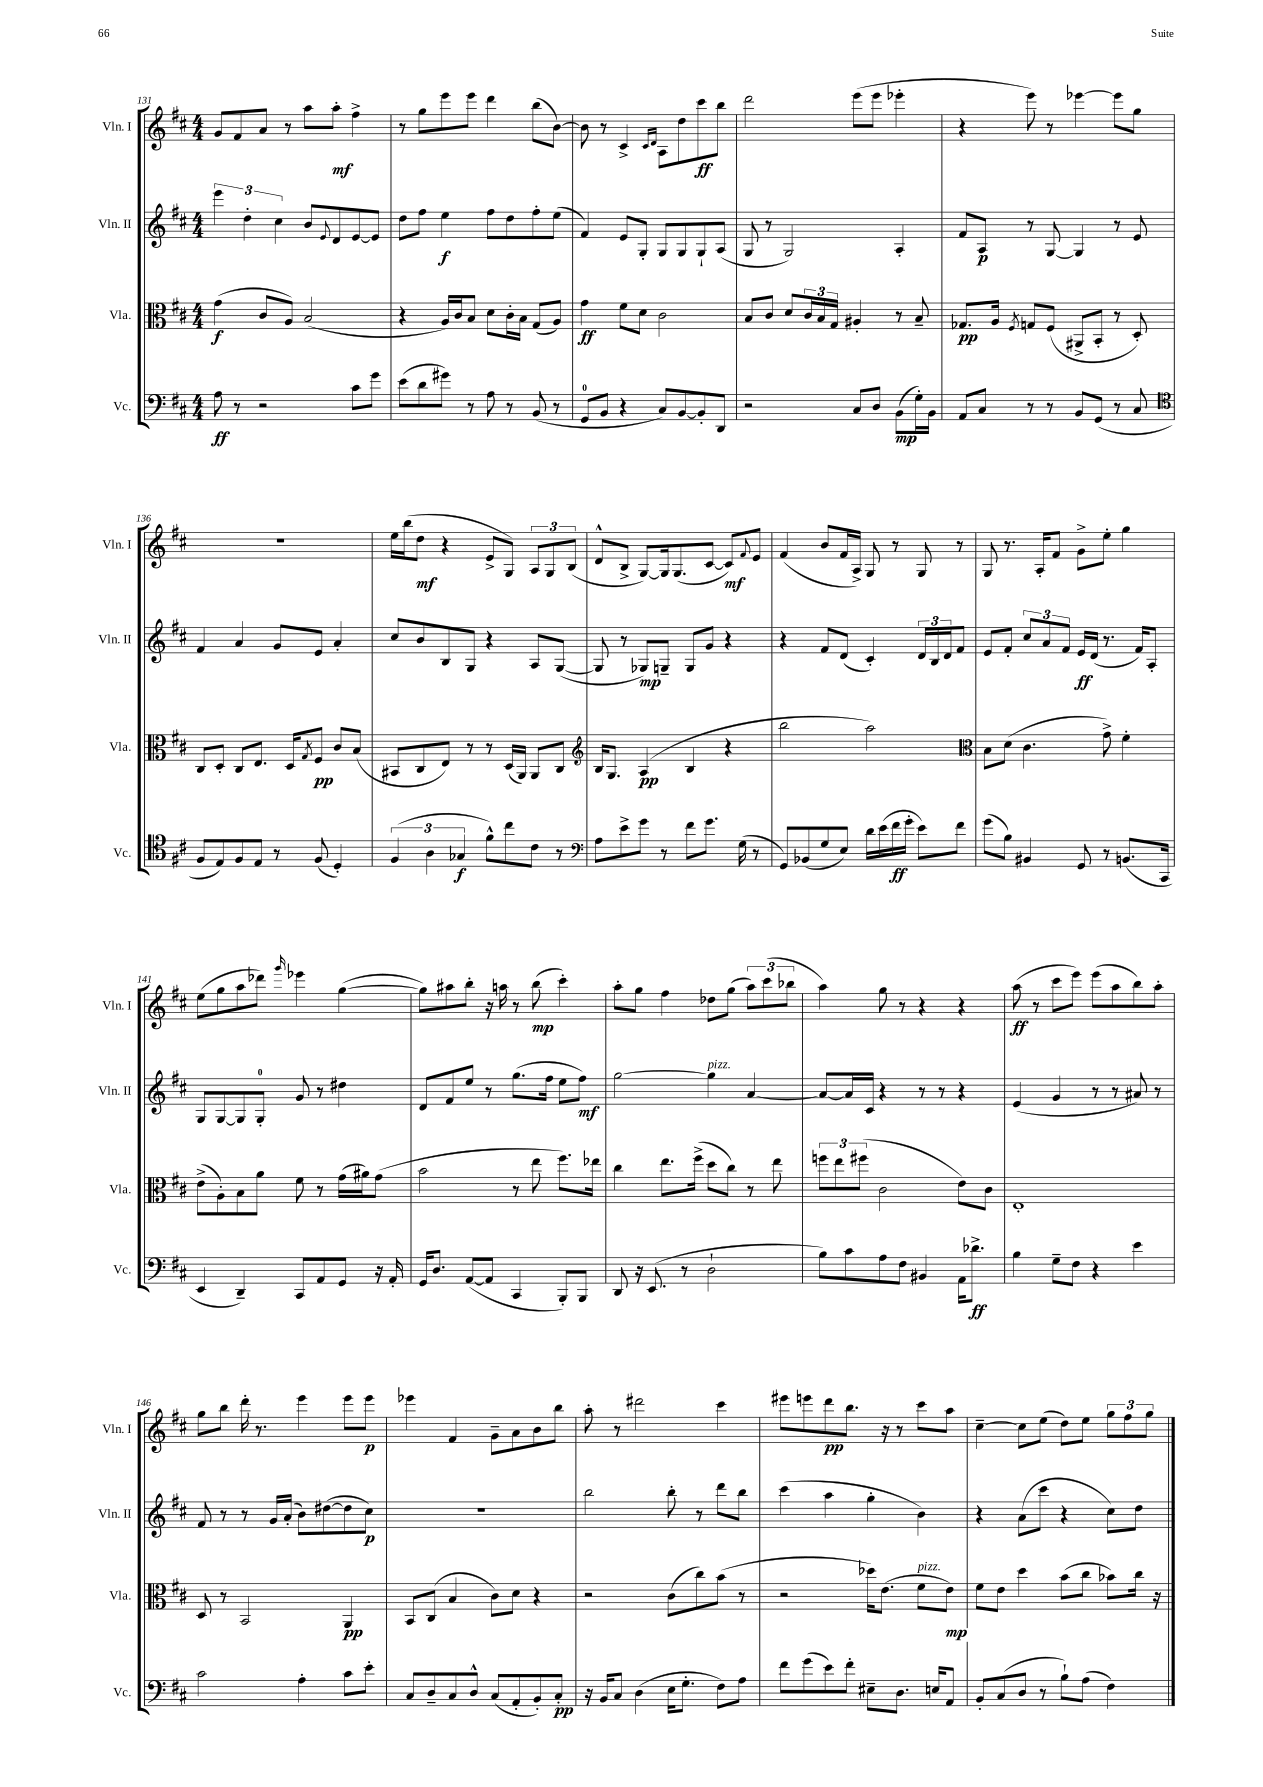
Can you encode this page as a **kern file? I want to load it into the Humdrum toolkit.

**kern	**dynam	**kern	**dynam	**kern	**dynam	**kern	**dynam
*part4	*part4	*part3	*part3	*part2	*part2	*part1	*part1
*staff4	*staff4	*staff3	*staff3	*staff2	*staff2	*staff1	*staff1
*I"Vc.	*	*I"Vla.	*	*I"Vln. II	*	*I"Vln. I	*
*I'Vc.	*	*I'Vla.	*	*I'Vln. II	*	*I'Vln. I	*
*clefF4	*	*clefC3	*	*clefG2	*	*clefG2	*
*k[f#c#]	*	*k[f#c#]	*	*k[f#c#]	*	*k[f#c#]	*
*M4/4	*	*M4/4	*	*M4/4	*	*M4/4	*
=131	=131	=131	=131	=131	=131	=131	=131
8A\	ff	(4g\	f	6eee\	.	8g/L	.
8r	.	.	.	.	.	8f#/	.
.	.	.	.	6dd'\	.	.	.
2r	.	8c#/L	.	.	.	8a/J	.
.	.	.	.	6cc#\	.	.	.
.	.	8A/J)	.	.	.	8r	.
.	.	(2B/	.	8b/L	.	8aa\L	.
.	.	.	.	8qqe/	.	.	.
.	.	.	.	8d/	.	8aa'\J	mf
8c#\L	.	.	.	[8e/	.	4ff#^\	.
8g\J	.	.	.	8e/J]	.	.	.
=132	=132	=132	=132	=132	=132	=132	=132
(8e\L	.	4r	.	8dd\L	.	8r	.
8d\	.	.	.	8ff#\J	.	8gg\L	.
8g#X\J)	.	16A/LL)	.	4ee\	f	8eee\	.
.	.	16c#/J	.	.	.	.	.
8r	.	8B/J	.	.	.	8eee\J	.
8A\	.	8d\L	.	8ff#\L	.	4ddd\	.
8r	.	16c#'\L	.	8dd\	.	.	.
.	.	16B\JJ	.	.	.	.	.
(8BB/	.	(8G/L	.	8ff#'\	.	(8bb\L	.
8r	.	8A/J)	.	(8ee\J	.	[8b\J)	.
=133	=133	=133	=133	=133	=133	=133	=133
8GG/L	.	4g\	ff	4f#/)	.	8b\]	.
8BB/J	.	.	.	.	.	8r	.
4r	.	8f#\L	.	8e/L	.	4c#^/	.
.	.	8d\J	.	8G'/J	.	.	.
.	.	.	.	.	.	16qqc#/LL	.
.	.	.	.	.	.	16qqd/JJ	.
8C#/L)	.	2c#\	.	8G/L	.	8A\L	.
[8BB/	.	.	.	8G/	.	8dd\	.
8BB'/]	.	.	.	8G`/	.	8ccc#\	ff
8DD/J	.	.	.	(8A/J	.	8bb\J	.
=134	=134	=134	=134	=134	=134	=134	=134
2r	.	8B/L	.	8G/	.	2ddd\	.
.	.	8c#/J	.	8r	.	.	.
.	.	8d/L	.	2G/)	.	.	.
.	.	24c#/L	.	.	.	.	.
.	.	24B/	.	.	.	.	.
.	.	24G/JJ	.	.	.	.	.
8C#/L	.	4A#X'/	.	.	.	(8eee\L	.
8D/J	.	.	.	.	.	8eee\J	.
(8BB\L	mp	8r	.	4A'/	.	4eee-X'\	.
16G'\L)	.	8B~/	.	.	.	.	.
16BB\JJ	.	.	.	.	.	.	.
=135	=135	=135	=135	=135	=135	=135	=135
8AA/L	.	8.G-X/L	pp	8f#/L	.	4r	.
8C#/J	.	.	.	8A/J	p	.	.
.	.	16A/Jk	.	.	.	.	.
.	.	8qF#/	.	.	.	.	.
8r	.	8Gn/L	.	8r	.	8eee\)	.
8r	.	(8F#/J	.	[8G/	.	8r	.
8BB/L	.	8AA#X^/L	.	4G/]	.	[4eee-X\	.
(8GG/J	.	8BB'/J	.	.	.	.	.
8r	.	8r	.	8r	.	8eee-\L]	.
8C#/	.	8D'/)	.	8e/	.	8gg\J	.
!!LO:LB:g=z
=136	=136	=136	=136	=136	=136	=136	=136
*clefC4	*	*	*	*	*	*	*
8F#/L	.	8C#/L	.	4f#/	.	1r	.
8E/)	.	8D'/J	.	.	.	.	.
8F#/	.	8C#/L	.	4a/	.	.	.
8E/J	.	8.E/J	.	.	.	.	.
8r	.	.	.	8g/L	.	.	.
.	.	16D/KL	.	.	.	.	.
.	.	8qG/	.	.	.	.	.
(8F#/	.	8F#/J	pp	8e/J	.	.	.
4D'/)	.	8c#/L	.	4a'/	.	.	.
.	.	(8B/J	.	.	.	.	.
=137	=137	=137	=137	=137	=137	=137	=137
(6F#/	.	8BB#X/L	.	8cc#/L	.	16ee\LL	.
.	.	.	.	.	.	(16bb\J	.
.	.	8C#/	.	8b/	.	8dd\J	mf
6A\	.	.	.	.	.	.	.
.	.	8E/J)	.	8B/	.	4r	.
6G-X/	f	.	.	.	.	.	.
.	.	8r	.	8G/J	.	.	.
8f#^^\L)	.	8r	.	4r	.	8e^/L	.
8cc#\	.	(16D/LL	.	.	.	8G/J)	.
.	.	16AA/JJ)	.	.	.	.	.
8c#\J	.	8AA/L	.	8A/L	.	12A/L	.
.	.	.	.	.	.	12G/	.
8r	.	8C#/J	.	([8G/J	.	.	.
.	.	.	.	.	.	(12B/J	.
=138	=138	=138	=138	=138	=138	=138	=138
*clefF4	*	*clefG2	*	*	*	*	*
8A\L	.	16B/KL	.	8G/]	.	8d^^/L	.
.	.	8.G/J	.	.	.	.	.
8e^\	.	.	.	8r	.	8B^/J	.
8g\J	.	(4A/	pp	8G-X/L)	mp	[8G/L)	.
8r	.	.	.	8Gn~/J	.	16G/k]	.
.	.	.	.	.	.	(8.G/	.
8f#\L	.	4B/	.	8G/L	.	.	.
8.g\J	.	.	.	8g/J	.	[8c#/J	.
.	.	4r	.	4r	.	8c#/L])	mf
(16G\	.	.	.	.	.	.	.
.	.	.	.	.	.	8qqf#/	.
8r	.	.	.	.	.	8e/J	.
=139	=139	=139	=139	=139	=139	=139	=139
8GG/L)	.	2bb\	.	4r	.	(4f#/	.
(8BB-X/	.	.	.	.	.	.	.
8G/	.	.	.	8f#/L	.	8b/L	.
8E/J)	.	.	.	(8d/J	.	16f#/L	.
.	.	.	.	.	.	16A^/JJ)	.
16d\LL	.	2aa\)	.	4c#'/)	.	8G/	.
(16e\	.	.	.	.	.	.	.
16f#\	ff	.	.	.	.	8r	.
16g'\JJ	.	.	.	.	.	.	.
8e\L)	.	.	.	24d/LL	.	8G/	.
.	.	.	.	24B/	.	.	.
.	.	.	.	24d/J	.	.	.
8f#\J	.	.	.	8f#/J	.	8r	.
=140	=140	=140	=140	=140	=140	=140	=140
*	*	*clefC3	*	*	*	*	*
(8g\L	.	8B\L	.	8e/L	.	8G/	.
8B\J)	.	(8d\J	.	8f#'/J	.	8.r	.
4BB#X/	.	4.c#\	.	12cc#/L	.	.	.
.	.	.	.	.	.	16A'/KL	.
.	.	.	.	12a/	.	.	.
.	.	.	.	.	.	8f#/J	.
.	.	.	.	12f#/J	.	.	.
8GG/	.	.	.	16e/LL	ff	8g^\L	.
.	.	.	.	(16d/JJ	.	.	.
8r	.	8g^\)	.	8.r	.	8ee'\J	.
(8.BBn/L	.	4f#'\	.	.	.	4gg\	.
.	.	.	.	16f#/KL)	.	.	.
.	.	.	.	8A'/J	.	.	.
16CC#/Jk	.	.	.	.	.	.	.
!!LO:LB:g=z
=141	=141	=141	=141	=141	=141	=141	=141
4EE/	.	(8e^\L	.	8G/L	.	(8ee\L	.
.	.	8A'\)	.	[8G/	.	8gg\	.
4DD~/)	.	8B\	.	8G/]	.	8aa\	.
.	.	8a\J	.	8G'/J	.	8ddd-X\J)	.
.	.	.	.	.	.	16qqggg/	.
8CC#/L	.	8f#\	.	8g/	.	4eee-X\	.
8AA/	.	8r	.	8r	.	.	.
8GG/J	.	(16g\LL	.	4dd#X\	.	([4gg\	.
.	.	16a#X\J)	.	.	.	.	.
16r	.	(8g\J	.	.	.	.	.
16AA'/	.	.	.	.	.	.	.
=142	=142	=142	=142	=142	=142	=142	=142
16GG/KL	.	2b\	.	8d/L	.	8gg\L])	.
8.D/J	.	.	.	.	.	.	.
.	.	.	.	8f#/	.	8aa#X\	.
([8AA/L	.	.	.	8ee/J	.	8bb'\J	.
8AA/J]	.	.	.	8r	.	16r	.
.	.	.	.	.	.	16aan\	.
4CC#/	.	8r	.	(8.gg\L	.	8r	.
.	.	8ee\	.	.	.	(8bb\	mp
.	.	.	.	16ff#\Jk	.	.	.
8BBB'/L)	.	8.ff#\L)	.	8ee\L	.	4ccc#'\)	.
8BBB/J	.	.	.	8ff#\J)	mf	.	.
.	.	16ee-X\Jk	.	.	.	.	.
=143	=143	=143	=143	=143	=143	=143	=143
8DD/	.	4cc#\	.	[2gg\	.	8aa'\L	.
16r	.	.	.	.	.	8gg\J	.
(8.EE/	.	.	.	.	.	.	.
.	.	8.ee\L	.	.	.	4ff#\	.
8r	.	.	.	.	.	.	.
.	.	(16ff#^\Jk	.	.	.	.	.
!	!	!	!	!LO:TX:a:i:t=pizz.	!	!	!
2D`\	.	8dd\L	.	4gg\]	.	8dd-X\L	.
.	.	8cc#\J)	.	.	.	(8gg\J	.
.	.	8r	.	[4a/	.	12aa\L)	.
.	.	.	.	.	.	(12ccc#\	.
.	.	8ee\	.	.	.	.	.
.	.	.	.	.	.	12bb-X\J	.
=144	=144	=144	=144	=144	=144	=144	=144
8B\L)	.	12ffn\L	.	8a/L_	.	4aa\)	.
.	.	12ee\	.	.	.	.	.
8c#\	.	.	.	16a/L]	.	.	.
.	.	(12ff#X\J	.	.	.	.	.
.	.	.	.	16c#/JJ	.	.	.
8A\	.	2c#\	.	4r	.	8gg\	.
8F#\J	.	.	.	.	.	8r	.
4BB#X/	.	.	.	8r	.	4r	.
.	.	.	.	8r	.	.	.
16AA\KL	.	8e\L)	.	4r	.	4r	.
8.d-X^\J	ff	.	.	.	.	.	.
.	.	8c#\J	.	.	.	.	.
=145	=145	=145	=145	=145	=145	=145	=145
4B\	.	1E'	.	(4e/	.	(8aa\	ff
.	.	.	.	.	.	8r	.
8G~\L	.	.	.	4g/	.	8ccc#\L	.
8F#\J	.	.	.	.	.	8eee\J)	.
4r	.	.	.	8r	.	(8eee\L	.
.	.	.	.	8r	.	8aa\	.
4e\	.	.	.	8a#X/)	.	8bb\)	.
.	.	.	.	8r	.	8aa'\J	.
!!LO:LB:g=z
=146	=146	=146	=146	=146	=146	=146	=146
2c#\	.	8D/	.	8f#/	.	8gg\L	.
.	.	8r	.	8r	.	8bb\J	.
.	.	2BB/	.	8r	.	16ddd'\	.
.	.	.	.	.	.	8.r	.
.	.	.	.	16g/LL	.	.	.
.	.	.	.	(16a'/JJ	.	.	.
4A'\	.	.	.	8b\L)	.	4eee\	.
.	.	.	.	([8dd#X\	.	.	.
8c#\L	.	4AA/	pp	8dd#\]	.	8eee\L	.
8e'\J	.	.	.	8cc#\J)	p	8eee\J	p
=147	=147	=147	=147	=147	=147	=147	=147
8C#/L	.	8BB/L	.	1r	.	4eee-X\	.
8D~/	.	(8C#/J	.	.	.	.	.
8C#/	.	4B/	.	.	.	4f#/	.
8D^^/J	.	.	.	.	.	.	.
(8C#/L	.	8c#\L)	.	.	.	8g~\L	.
8AA'/	.	8d\J	.	.	.	8a\	.
8BB'/)	.	4r	.	.	.	8b\	.
8C#'/J	pp	.	.	.	.	8bb\J	.
=148	=148	=148	=148	=148	=148	=148	=148
16r	.	2r	.	2bb\	.	8aa'\	.
16BB/KL	.	.	.	.	.	.	.
8C#/J	.	.	.	.	.	8r	.
(4D\	.	.	.	.	.	2ddd#X\	.
16E\KL	.	(8c#\L	.	8bb'\	.	.	.
8.G'\J	.	.	.	.	.	.	.
.	.	8cc#\)	.	8r	.	.	.
8F#\L)	.	(8b\J	.	8ddd\L	.	4ccc#\	.
8A\J	.	8r	.	8bb\J	.	.	.
=149	=149	=149	=149	=149	=149	=149	=149
8f#\L	.	2r	.	(4ccc#\	.	8eee#X\L	.
(8g\	.	.	.	.	.	8eeen\	.
8e\)	.	.	.	4aa\	.	8ddd\	pp
8f#'\J	.	.	.	.	.	8.bb\J	.
8E#X~\L	.	16dd-X\KL)	.	4gg'\	.	.	.
.	.	(8.e\J	.	.	.	16r	.
8.D\J	.	.	.	.	.	8r	.
!	!	!LO:TX:a:i:t=pizz.	!	!	!	!	!
.	.	8f#\L	.	4b\)	.	8ccc#\L	.
16En/KL	.	.	.	.	.	.	.
8AA/J	.	8e\J)	mp	.	.	8aa\J	.
=150	=150	=150	=150	=150	=150	=150	=150
8BB'/L	.	8f#\L	.	4r	.	[4cc#~\	.
(8C#/	.	8e\J	.	.	.	.	.
8D/J	.	4dd\	.	(8a\L	.	8cc#\L]	.
8r	.	.	.	8ccc#\J	.	(8ee\J	.
8B`\L)	.	(8b\L	.	4r	.	8dd\L)	.
(8A\J	.	8cc#\J	.	.	.	8ee\J	.
4F#\)	.	8b-X\L)	.	8cc#\L)	.	12gg\L	.
.	.	.	.	.	.	12ff#\	.
.	.	16cc#\Jk	.	8dd\J	.	.	.
.	.	.	.	.	.	12gg\J	.
.	.	16r	.	.	.	.	.
==	==	==	==	==	==	==	==
*-	*-	*-	*-	*-	*-	*-	*-
